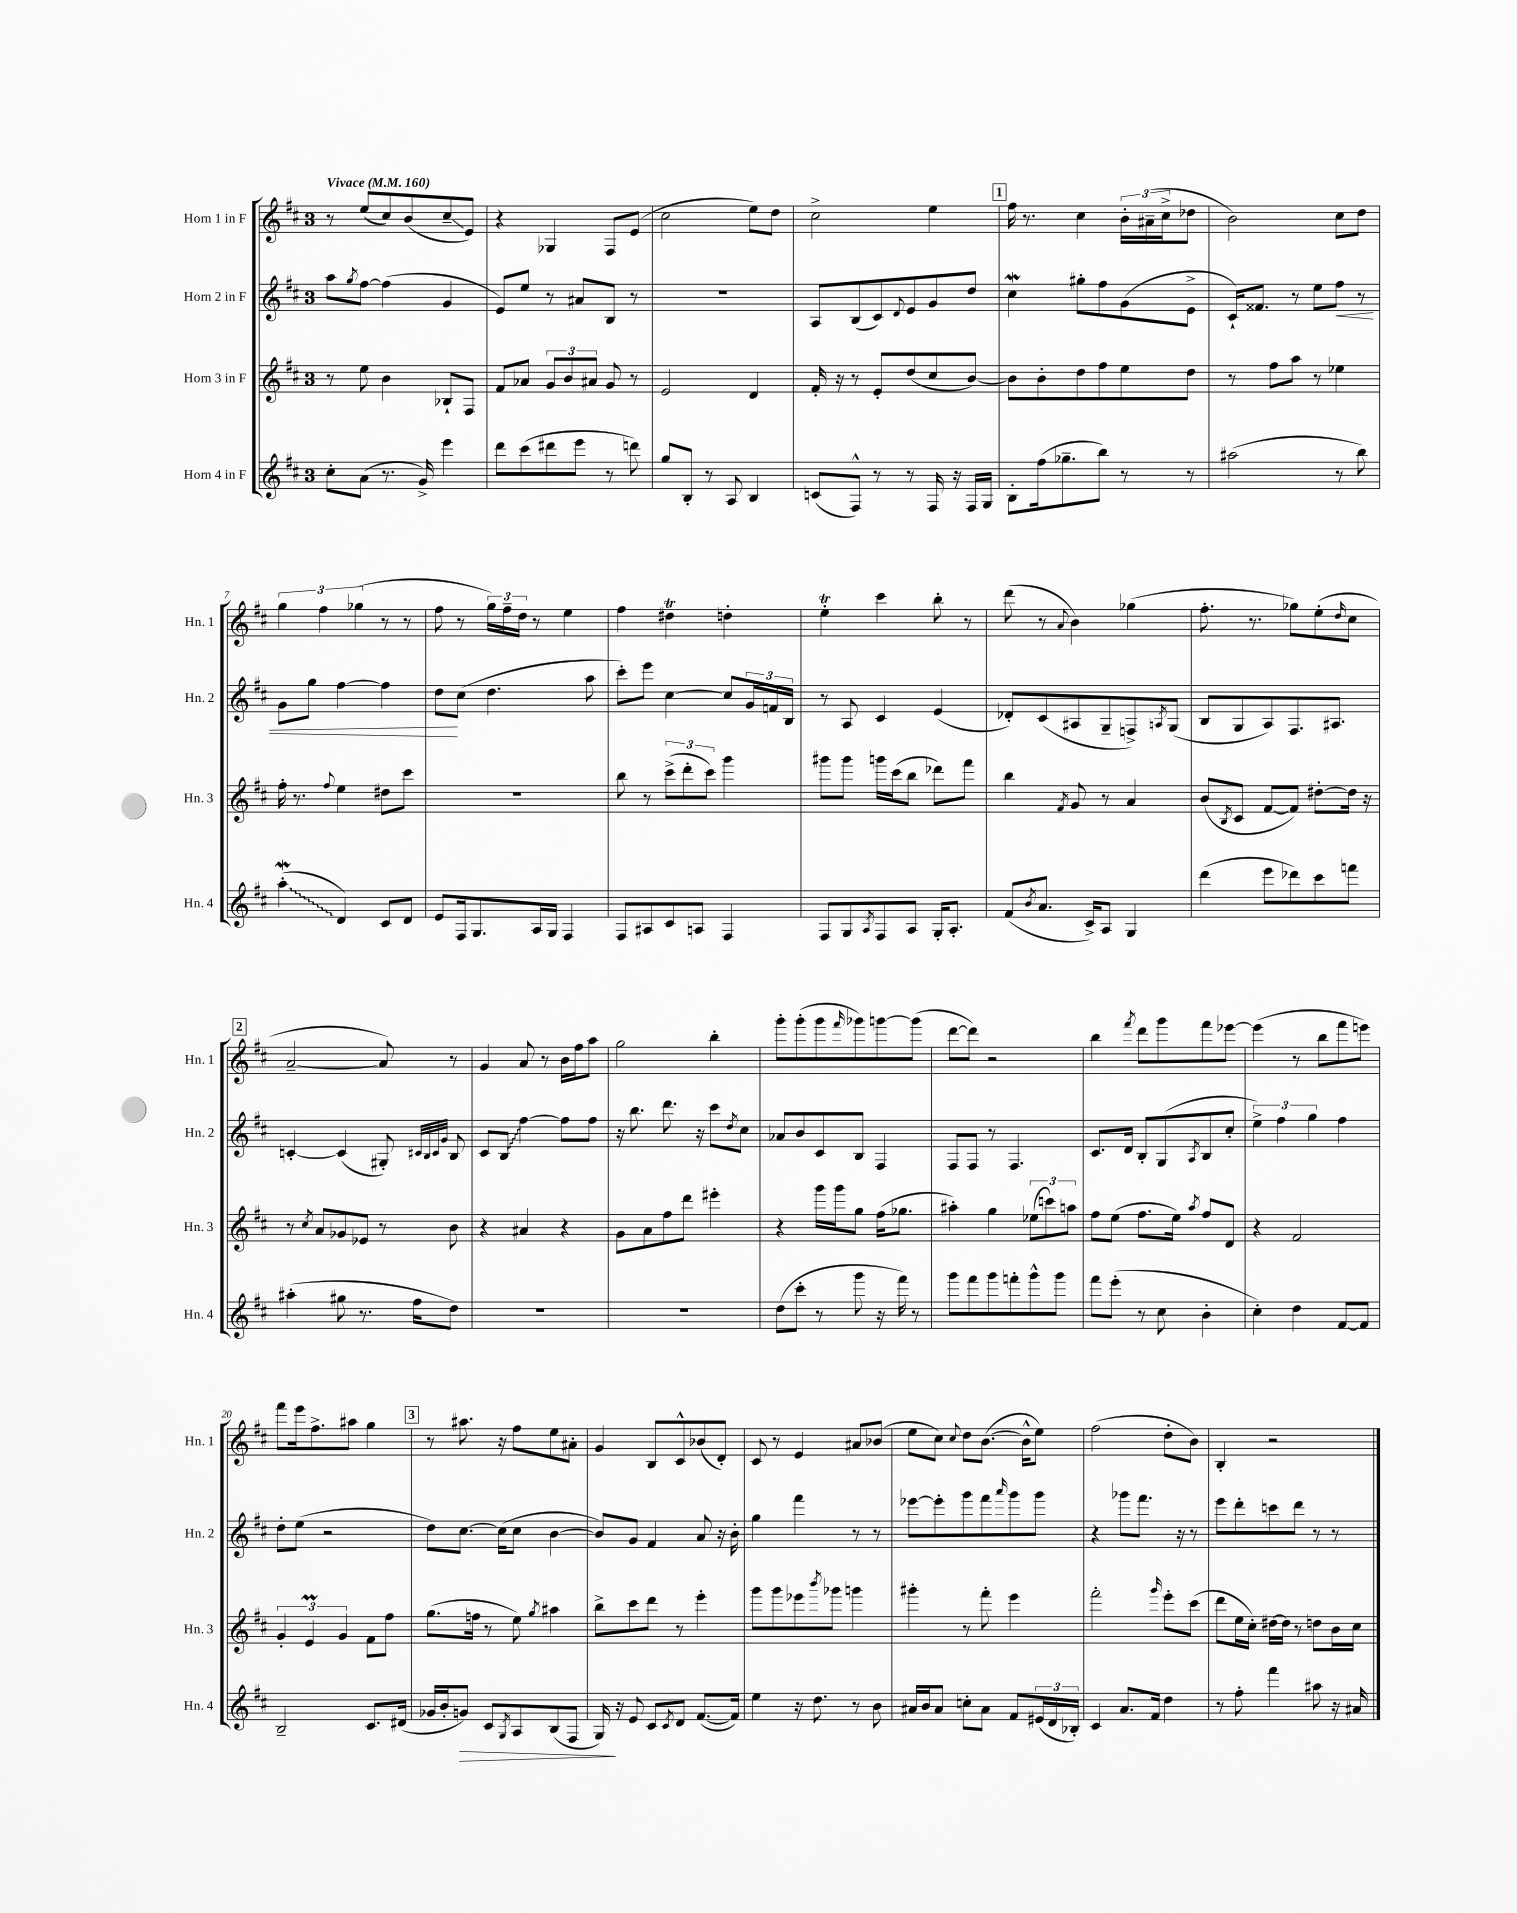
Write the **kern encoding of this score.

**kern	**kern	**kern	**kern
*staff4	*staff3	*staff2	*staff1
*clefG2	*clefG2	*clefG2	*clefG2
*k[f#c#]	*k[f#c#]	*k[f#c#]	*k[f#c#]
*M3/4	*M3/4	*M3/4	*M3/4
*MM160	*MM160	*MM160	*MM160
8cc#'	8r	8aa	8r
.	.	8qgg	.
(8a	8ee	[8ff#	(8ee
8.r	4b	(4ff#]	8cc#)
.	.	.	(8b
16g^)	.	.	.
4eee	8B-`	4g	8cc#~
.	8F#	.	8e)
=	=	=	=
8ddd	8f#	8e)	4r
(8ccc#	8a-	8ee	.
8ddd#	12g	8r	4G-
.	12b	.	.
8eee	.	8a#	.
.	12a#	.	.
8r	8g	8B	8F#
8ddd)	8r	8r	(8e
=	=	=	=
8gg	2e	2.r	2cc#
8B'	.	.	.
8r	.	.	.
8A	.	.	.
4B	4d	.	8ee)
.	.	.	8dd
=	=	=	=
(8c	16f#'	8A	2cc#^
.	16r	.	.
8F#^^)	8r	(8B	.
8r	8e'	8c#)	.
.	.	8qqd	.
8r	(8dd	8e	.
16F#	8cc#	8g	4ee
16r	.	.	.
16F#	[8b)	8dd	.
16G	.	.	.
=	=	=	=
8B'	8b]	4cc#	16ff#
.	.	.	8.r
(16ff#	8b'	.	.
8.gg-~	.	.	.
.	8dd	8gg#'	4cc#
8bb)	8ff#	8ff#	.
8r	8ee	(8g	24b'
.	.	.	(24a#~
.	.	.	24cc#^
8r	8dd	8e^	8dd-
=	=	=	=
(2aa#	8r	16c#`)	2b)
.	.	8.f##	.
.	8ff#	.	.
.	8aa	8r	.
.	8r	8ee	.
8r	4ee-	8ff#	8cc#
8bb)	.	8r	8dd
=	=	=	=
(4aa'	16ff#'	8g	6gg
.	8.r	.	.
.	.	8gg	.
.	.	.	6ff#
.	8qqff#	.	.
4d)	4ee	[4ff#	.
.	.	.	(6gg-
8c#	8dd#	4ff#]	8r
8d	8ccc#	.	8r
=	=	=	=
8e	2.r	8dd	8ff#
16F#	.	(8cc#	8r
8.G	.	.	.
.	.	4.dd	24gg)
.	.	.	24ff#~
.	.	.	24dd
16A	.	.	8r
16G	.	.	.
4F#	.	.	4ee
.	.	8aa	.
=	=	=	=
8F#	8bb	8ccc#')	4ff#
8A#	8r	8eee	.
8c#	(12ccc#^	[4cc#	4dd#
.	12ddd'	.	.
8A	.	.	.
.	12ccc#)	.	.
4F#	4ggg	8cc#]	4dd'
.	.	24g	.
.	.	24f	.
.	.	24B	.
=	=	=	=
8F#	8ggg#	8r	4ee'
8G	8ggg#	8A	.
8qA	.	.	.
8F#	16ggg	4c#	4ccc#
.	(16ccc#	.	.
8A	8bb	.	.
16G'	8ddd-)	(4e	8bb'
8.A'	.	.	.
.	8fff#	.	8r
=	=	=	=
(8f#	4bb	8d-')	(8ddd
8qb	.	.	.
8.a	.	(8c#	8r
.	8qf#	.	8qqa
.	8g	8A#	4b)
16c#^)	.	.	.
8A	8r	8G~	.
4G	4a	8F^)	(4gg-
.	.	8qA	.
.	.	(8G	.
=	=	=	=
(4ddd	(8b	8B	8.ff#'
.	8qB	.	.
.	8c#	8G	.
.	.	.	8.r
8eee	[8f#	8A)	.
8ddd-)	8f#])	8.F#	8gg-)
8ccc#	[8dd#'	.	(8ee'
.	.	8.A#	.
.	.	.	16qqdd
8fff	16dd#]	.	8cc#
.	16r	.	.
=	=	=	=
(4aa#'	8r	[4c'	[2a~
.	8qcc#	.	.
.	8a	.	.
8gg#	8g-	(4c]	.
8.r	8e-	.	.
.	8r	8G#')	8a])
16ff#	.	.	.
.	.	32qqc#	.
.	.	32qqB	.
.	.	32qqc#	.
.	.	32qqg	.
8dd)	8b	8B	8r
=	=	=	=
2.r	4r	8c#	4g
.	.	8B	.
.	4a#	[4ff#	8a
.	.	.	8r
.	4r	8ff#]	16b
.	.	.	16ff#
.	.	8ff#	8aa
=	=	=	=
2.r	8g	16r	2gg
.	.	8.bb	.
.	8a	.	.
.	8ff#	8.ddd	.
.	8ddd	.	.
.	.	16r	.
.	4eee#'	8ccc#	4bb'
.	.	8qdd	.
.	.	8cc#	.
=	=	=	=
(8dd	4r	8a-	8ggg'
8ccc#'	.	8b	(8ggg'
8r	16ggg	8c#	8ggg
.	16ggg	.	.
.	.	.	16qqfff#
8ggg	8gg	8B	8ggg-)
16r	(16ff#	4F#	[8ggg
16fff#)	8.gg-	.	.
8r	.	.	(8ggg]
=	=	=	=
8ggg	4aa#')	8F#	[8ddd
8fff#	.	8F#	8ddd])
8ggg	4gg	8r	2r
8fff'	.	4.F#	.
8ggg^^	(12ee-	.	.
.	12ccc)	.	.
8ggg	.	.	.
.	12aa	.	.
=	=	=	=
8fff#	8ff#	8.c#	4bb
(8eee'	(8ee	.	.
.	.	16d	.
.	.	.	8qfff#
8r	8.ff#	8B'	8ddd
8cc#	.	(8G	8ggg
.	16ee)	.	.
.	8qaa	8qA	.
4b'	8ff#	8B	8fff#
.	8d	8cc#'	[8eee-
=	=	=	=
4cc#')	4r	6ee^)	(4eee-]
.	.	6ff#	.
4dd	2f#	.	8r
.	.	6gg	.
.	.	.	8bb
[8f#	.	4ff#	8fff#
8f#]	.	.	8eee)
=	=	=	=
2B~	6g'	8dd'	8fff#
.	.	(8ee	16eee
.	6e	.	.
.	.	.	8.ff#^
.	.	2r	.
.	6g	.	.
.	.	.	8aa#
8.c#	8f#	.	4gg
.	8ff#	.	.
(16d#	.	.	.
=	=	=	=
16g-	(8.gg	8dd)	8r
16b'	.	.	.
8g)	.	[8.cc#	8.aa#
.	16ff	.	.
8c#	8r	.	.
.	.	(16cc#]	16r
8qG	.	.	.
8A	8ee)	8cc#	8ff#
.	8qgg	.	.
(8B	4aa#	[4b	8ee
8F#	.	.	8a#'
=	=	=	=
16G)	8bb^	8b])	4g
16r	.	.	.
8e	8ccc#	8g	.
8c#	8ddd	4f#	8B
8qc#	.	.	.
8d	8r	.	8c#^^
([8.f#	4eee'	8a	(8b-
.	.	16r	8d')
16f#])	.	16b'	.
=	=	=	=
4ee	8ggg	4gg	8c#
.	8ggg	.	8r
16r	8eee-	4fff#	4e
8.dd	.	.	.
.	8qbbb	.	.
.	8ggg-	.	.
8r	4ggg	8r	8a#
8b	.	8r	(8b-
=	=	=	=
16a#	4ggg#'	[8eee-	8ee
16b	.	.	.
8a#	.	8eee-']	8cc#)
.	.	.	8qqcc#
8cc'	8r	8ggg	8dd
8a#	8fff#'	8fff#	([8.b
.	.	16qqaaa	.
8f#	4eee	8ggg	.
.	.	.	16b^^]
(24e#	.	8ggg	8ee)
24d	.	.	.
24B-')	.	.	.
=	=	=	=
4c#	2fff#'	4r	(2ff#
8.a	.	8ggg-	.
.	.	8.fff#	.
16f#	.	.	.
.	16qqggg	.	.
4dd	8eee'	.	8dd'
.	.	16r	.
.	(8ccc#	8r	8b)
=	=	=	=
8r	8ddd	8eee	4B'
8ff#'	16ee	8ddd'	.
.	16cc#')	.	.
4fff#	[16dd#	8ccc	2r
.	16dd#]	.	.
.	8r	8ddd	.
8aa#	8dd	8r	.
16r	16b	8r	.
16a#	16cc#	.	.
==	==	==	==
*-	*-	*-	*-
